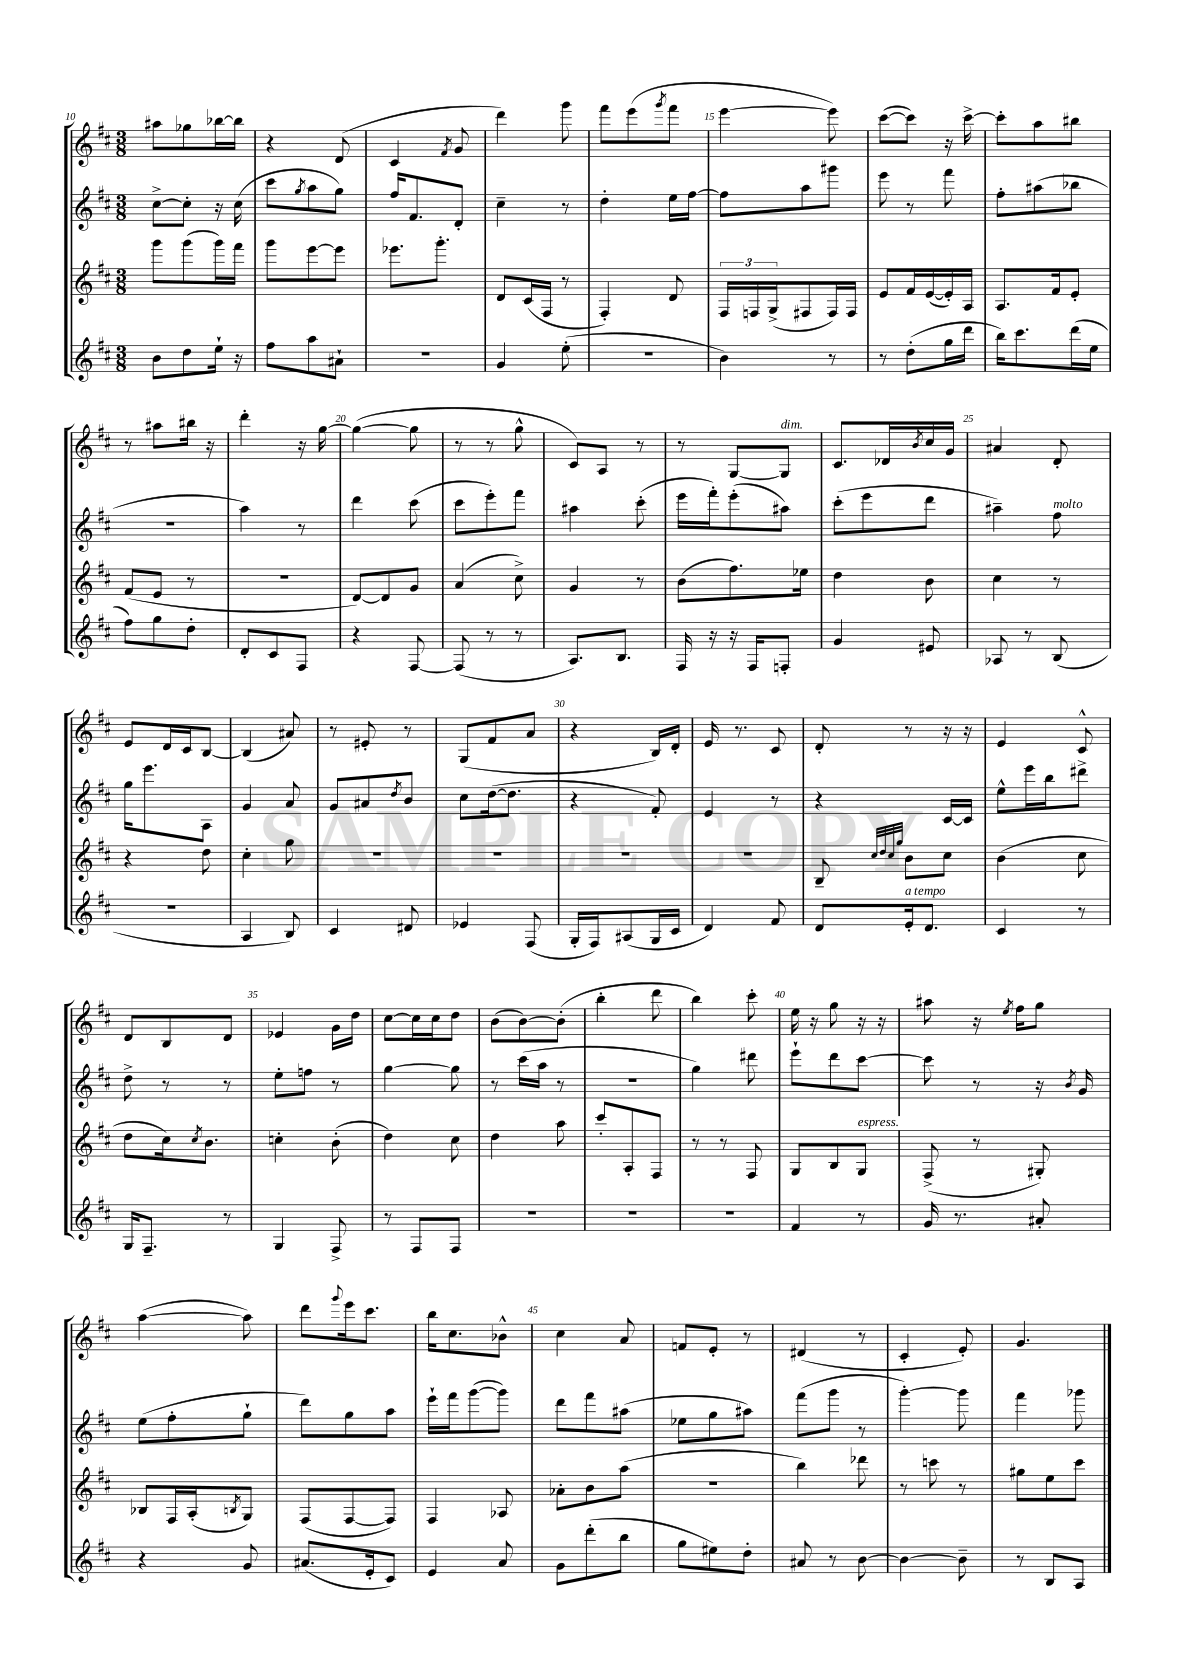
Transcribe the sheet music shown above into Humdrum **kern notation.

**kern	**kern	**kern	**kern
*part4	*part3	*part2	*part1
*staff4	*staff3	*staff2	*staff1
*clefG2	*clefG2	*clefG2	*clefG2
*k[f#c#]	*k[f#c#]	*k[f#c#]	*k[f#c#]
*M3/8	*M3/8	*M3/8	*M3/8
=10	=10	=10	=10
8b\L	8ggg\L	[8cc#^\L	8aa#X\L
8dd\	(8ggg\	8cc#'\J]	8gg-X\
16ee`\Jk	16ggg\L)	16r	[16bb-X\L
16r	16fff#\JJ	(16cc#\	16bb-\JJ]
=11	=11	=11	=11
8ff#\L	8ggg\L	8ccc#\L	4r
.	.	8qgg/	.
8aa\	[8eee\	8aa\	.
8a#X`\J	8eee\J]	8gg\J)	(8d/
=12	=12	=12	=12
4.r	8.eee-X\L	16ff#/KL	4c#/
.	.	8.f#/	.
.	8.ggg'\J	.	.
.	.	.	8qf#/
.	.	8d'/J	8g/
=13	=13	=13	=13
4g/	8d/L	4cc#~\	4ddd\)
.	(16c#/L	.	.
.	16F#/JJ	.	.
(8ee'\	8r	8r	8ggg\
=14	=14	=14	=14
4.r	4F#'/)	4dd'\	8fff#\L
.	.	.	(8eee\
.	.	.	8qggg/
.	8d/	16ee\LL	8fff#\J
.	.	[16ff#\JJ	.
=15	=15	=15	=15
4b\)	24F#/LL	8ff#\L]	[4eee\
.	24Fn/	.	.
.	(24G^/J	.	.
.	8F#X/	8aa\	.
8r	16F#/L)	8ggg#X\J	8eee\])
.	16F#/JJ	.	.
=16	=16	=16	=16
8r	8e/L	8eee\	([8ccc#\L
(8dd'\L	16f#/L	8r	8ccc#\J])
.	([16e/	.	.
16gg\L	16e'/])	8fff#\	16r
16ddd\JJ	16A/JJ	.	[16ccc#^\
=17	=17	=17	=17
16bb\KL)	8.A/L	8ff#'\L	8ccc#'\L]
8.ccc#\	.	.	.
.	.	(8aa#X\	8aa\
.	16f#/k	.	.
(16ddd\L	8e'/J	8bb-X\J	8bb#X\J
16ee\JJ	.	.	.
!!LO:LB:g=z
=18	=18	=18	=18
8ff#\L)	(8f#/L	4.r	8r
8gg\	8e/J	.	8aa#X\L
8dd'\J	8r	.	16bb#X\Jk
.	.	.	16r
=19	=19	=19	=19
8d'/L	4.r	4aa\)	4ddd'\
8c#/	.	.	.
8F#/J	.	8r	16r
.	.	.	[16gg\
=20	=20	=20	=20
4r	[8d/L)	4ddd\	(4gg\_
.	8d/]	.	.
[8F#/	8g/J	(8ccc#\	8gg\]
=21	=21	=21	=21
(8F#/]	(4a/	8ccc#\L	8r
8r	.	8eee'\)	8r
8r	8cc#^\)	8fff#\J	8gg^^\
=22	=22	=22	=22
8.A/L)	4g/	4aa#X\	8c#/L)
.	.	.	8A/J
8.B/J	.	.	.
.	8r	(8ccc#'\	8r
=23	=23	=23	=23
16F#/	(8b\L	16eee\LL	8r
16r	.	16fff#'\J)	.
16r	8.ff#\)	(8eee'\	[8G/L
16F#/KL	.	.	.
!	!	!	!LO:TX:a:i:t=dim.
8Fn'/J	.	8aa#X\J)	8G/J]
.	16ee-X\Jk	.	.
=24	=24	=24	=24
4g/	4dd\	(8ccc#'\L	8.c#/L
.	.	8eee\	.
.	.	.	16d-X/L
.	.	.	8qb/
8e#X/	8b\	8ddd\J	16cc#/
.	.	.	16g/JJ
=25	=25	=25	=25
8A-X/	4cc#\	4aa#X~\)	4a#X/
8r	.	.	.
!	!	!LO:TX:a:i:t=molto	!
(8B/	8r	8ff#\	8d'/
!!LO:LB:g=z
=26	=26	=26	=26
4.r	4r	16gg\KL	8e/L
.	.	8.eee\	.
.	.	.	16d/L
.	.	.	16c#/J
.	8dd\	8A\J	[8B/J
=27	=27	=27	=27
4A/	4cc#'\	4g/	(4B/]
8B/)	8gg\	8a/	8a#X/)
=28	=28	=28	=28
4c#/	4.r	8g/L	8r
.	.	8a#X/	8e#X'/
.	.	8qdd/	.
8d#X/	.	8b/J	8r
=29	=29	=29	=29
4e-X/	4.r	8cc#\L	(8G/L
.	.	([16dd\k	8f#/
.	.	8.dd\J]	.
(8F#/	.	.	8a/J
=30	=30	=30	=30
16G'/LL	4.r	4r	4r
16F#/J)	.	.	.
(8A#X/	.	.	.
16G/L	.	8f#'/)	16B/LL)
16c#/JJ	.	.	16d'/JJ
=31	=31	=31	=31
4d/)	4.r	4e/	16e/
.	.	.	8.r
8f#/	.	8r	8c#/
=32	=32	=32	=32
8d/L	8B~/	4r	8d'/
.	32qqcc#/LLL	.	.
.	32qqdd/	.	.
.	32qqcc#/	.	.
.	32qqgg/JJJ	.	.
!LO:TX:a:i:t=a tempo	!	!	!
16e'/k	8b\L	.	8r
8.d/J	.	.	.
.	8cc#\J	[16c#/LL	16r
.	.	16c#/JJ]	16r
=33	=33	=33	=33
4c#/	(4b\	8ee^^\L	4e/
.	.	16eee\L	.
.	.	16bb\J	.
8r	8cc#\	8ddd#X^\J	8c#^^/
!!LO:LB:g=z
=34	=34	=34	=34
16G/KL	8dd\L	8dd^\	8d/L
8.F#~/J	.	.	.
.	16cc#\k)	8r	8B/
.	8qcc#/	.	.
.	8.b\J	.	.
8r	.	8r	8d/J
=35	=35	=35	=35
4G/	4ccn'\	8ee'\L	4e-X/
.	.	8ffn\J	.
8F#^/	(8b'\	8r	16g\LL
.	.	.	16dd\JJ
=36	=36	=36	=36
8r	4dd\)	[4gg\	[8cc#\L
8F#/L	.	.	16cc#\L]
.	.	.	16cc#\J
8F#/J	8cc#\	8gg\]	8dd\J
=37	=37	=37	=37
4.r	4dd\	8r	(8b\L
.	.	(16ccc#\LL	[8b\)
.	.	16aa\JJ	.
.	8aa\	8r	(8b'\J]
=38	=38	=38	=38
4.r	8ccc#'/L	4.r	4bb'\
.	8A'/	.	.
.	8F#/J	.	8ddd\
=39	=39	=39	=39
4.r	8r	4gg\)	4bb\)
.	8r	.	.
.	8F#/	8ddd#X\	8ccc#'\
=40	=40	=40	=40
4f#/	8G/L	8eee`\L	16ee\
.	.	.	16r
.	8B/	8ddd\	8gg\
!	!LO:TX:a:i:t=espress.	!	!
8r	8G/J	[8ccc#\J	16r
.	.	.	16r
=41	=41	=41	=41
16g/	(8F#^/	8ccc#\]	8aa#X\
8.r	.	.	.
.	8r	8r	16r
.	.	.	8qee/
.	.	.	16ff#\KL
8a#X'/	8G#X'/)	16r	8gg\J
.	.	8qb/	.
.	.	16g/	.
!!LO:LB:g=z
=42	=42	=42	=42
4r	8B-X/L	(8ee\L	([4aa\
.	16F#/L	8ff#'\	.
.	(16A'/J	.	.
.	8qBn/	.	.
8g/	8G/J)	8gg`\J	8aa\])
=43	=43	=43	=43
(8.a#X/L	(8F#/L	8ddd\L)	8ddd\L
.	.	.	8qqggg/
.	[8F#/	8gg\	16eee\k
16e'/k	.	.	8.ccc#\J
8c#/J)	8F#/J])	8aa\J	.
=44	=44	=44	=44
4e/	4F#/	16eee`\LL	16bb\KL
.	.	16fff#\J	8.cc#\
.	.	([8ggg\	.
8a/	8A-X/	8ggg\J])	8b-X^^\J
=45	=45	=45	=45
8g\L	8a-X'\L	8ddd\L	4cc#\
(8ddd'\	8b\	8fff#\	.
8bb\J	(8aa\J	(8aa#X\J	8a/
=46	=46	=46	=46
8gg\L	4.r	8ee-X\L	8fn/L
8ee#X\)	.	8gg\	8e'/J
8dd'\J	.	8aa#X\J)	8r
=47	=47	=47	=47
8a#X/	4bb\)	(8fff#\L	(4d#X/
8r	.	8ggg\J	.
[8b\	8ddd-X\	8r	8r
=48	=48	=48	=48
4b\_	8r	[4ggg'\)	4c#'/
.	8cccn\	.	.
8b~\]	8r	8ggg\]	8e'/)
=49	=49	=49	=49
8r	8gg#X\L	4fff#\	4.g/
8B/L	8ee\	.	.
8A/J	8ccc#\J	8ggg-X\	.
==	==	==	==
*-	*-	*-	*-
